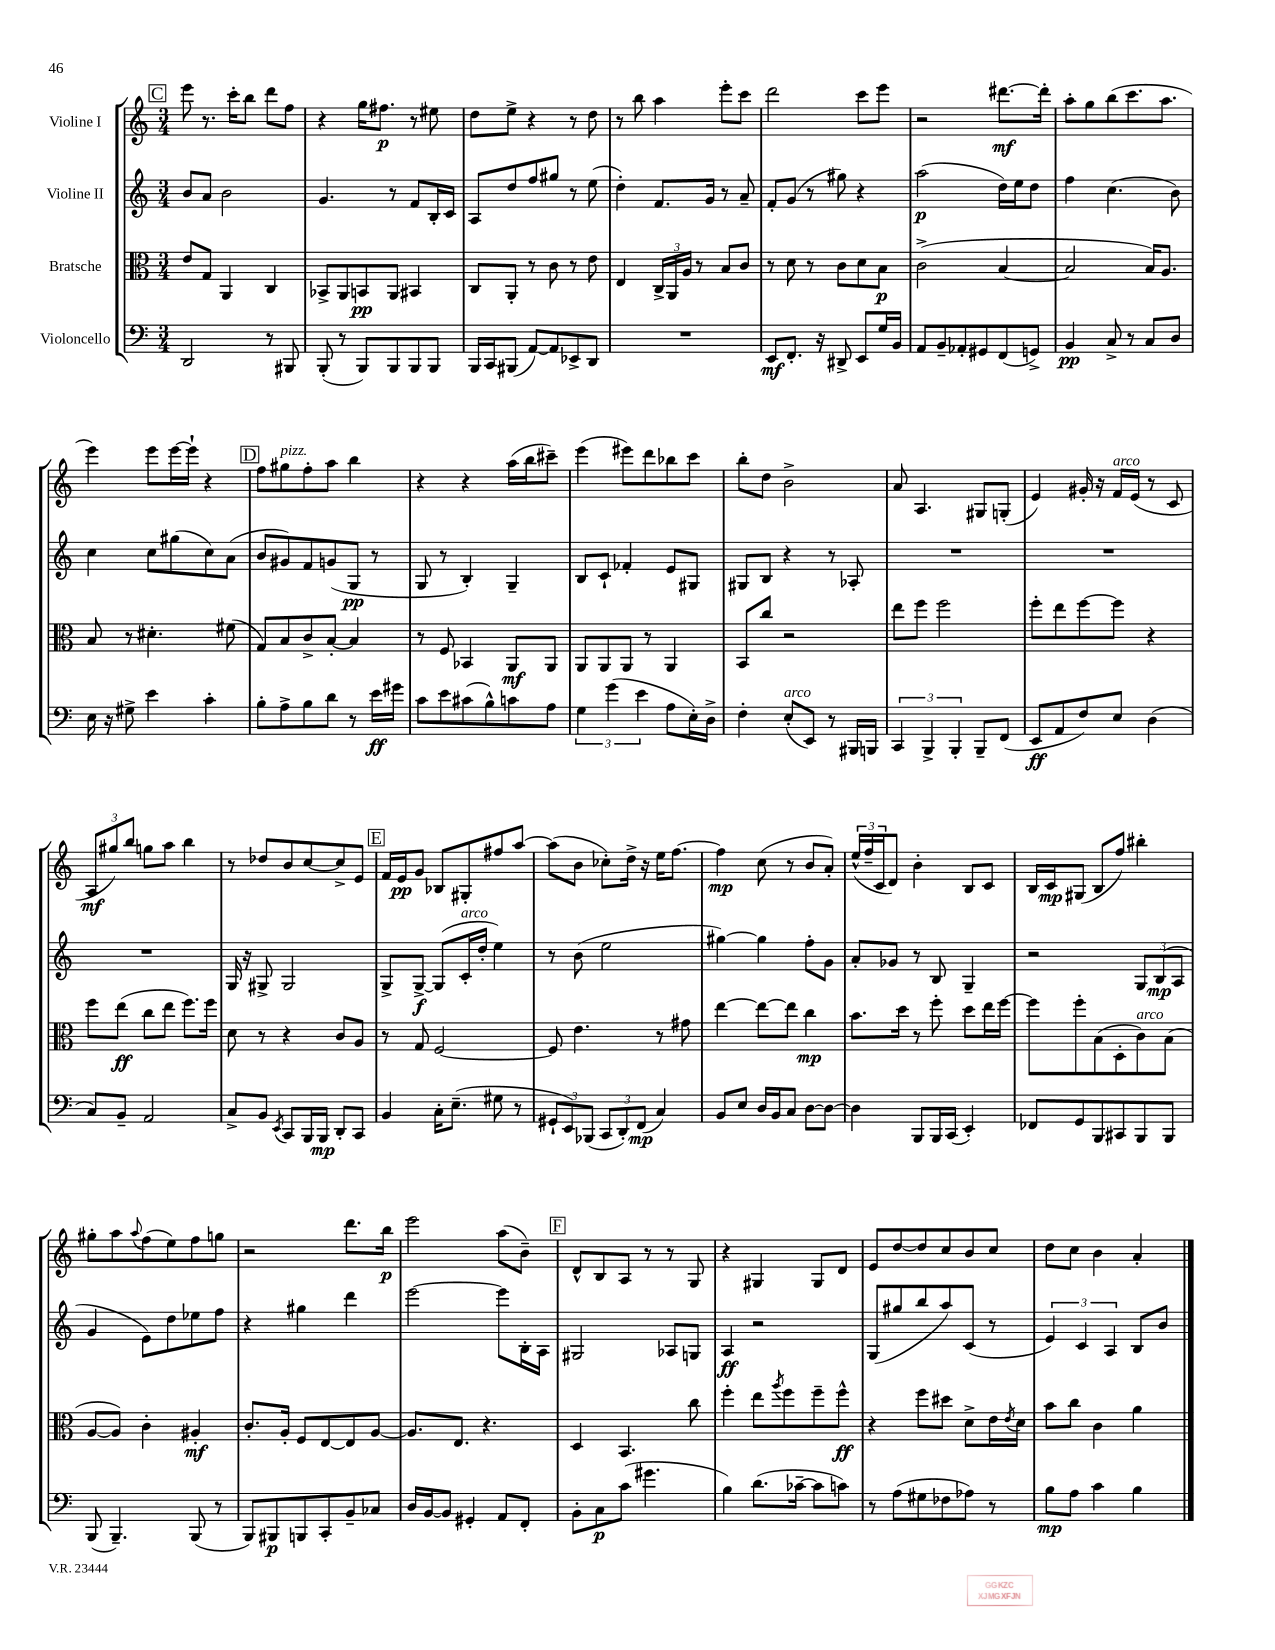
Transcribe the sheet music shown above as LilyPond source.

<<
\new StaffGroup <<
\new Staff = "s0" \with { instrumentName = "Violine I" } {
    \clef treble \key c \major \numericTimeSignature \time 3/4
    \mark \markup { \box "C" } e'''8 r8. c'''16-. b''8 d'''8 f''8 |
    r4 g''16 fis''8.\p r8 eis''8 |
    d''8 e''8-> r4 r8 d''8 |
    r8 b''8 a''4 e'''8-. c'''8 |
    d'''2 c'''8 e'''8 |
    r2 dis'''8.~\mf dis'''16-. |
    a''8-. g''8 b''8( c'''8. a''8. |
    e'''4) e'''8 e'''16~ e'''16-! r4 |
    \mark \markup { \box "D" } f''8 gis''8^\markup { \italic "pizz." } f''8-. a''8 b''4 |
    r4 r4 a''16( b''16 cis'''8--) |
    e'''4( eis'''8) d'''8 bes''8 c'''8 |
    b''8-. d''8 b'2-> |
    a'8 a4. gis8 g8-.( |
    e'4) gis'16-. r16 f'16^\markup { \italic "arco" } e'16( r8 c'8 |
    \tuplet 3/2 { a8\mf gis''8) b''8 } g''8 a''8 b''4 |
    r8 des''8 b'8 c''8~ c''8-> e'8 |
    \mark \markup { \box "E" } f'16 e'16\pp g'8 bes8 gis8-. fis''8 a''8~ |
    a''8( b'8 ces''8-.) d''16-> r16 e''16 f''8.~ |
    f''4\mp c''8( r8 b'8 a'8-.) |
    \tuplet 3/2 { e''16-^( f''16-- c'16 } d'8) b'4-. b8 c'8 |
    b16 c'16\mp gis8( b8 f''8) bis''4-. |
    gis''8-. a''8 \appoggiatura { a''8 } f''8( e''8) f''8 g''8 |
    r2 d'''8. b''16\p |
    e'''2 a''8( b'8--) |
    \mark \markup { \box "F" } d'8-^ b8 a8 r8 r8 g8 |
    r4 gis4 gis8 d'8 |
    e'8 d''8~ d''8 c''8 b'8 c''8 |
    d''8 c''8 b'4 a'4-. \bar "|." |
}
\new Staff = "s1" \with { instrumentName = "Violine II" } {
    \clef treble \key c \major \numericTimeSignature \time 3/4
    \mark \markup { \box "C" } b'8 a'8 b'2 |
    g'4. r8 f'8 b16-. c'16 |
    a8 d''8 f''8 gis''8 r8 e''8( |
    d''4-.) f'8. g'16 r8 a'8-- |
    f'8-. g'8( r8 gis''8) r4 |
    a''2\p( d''16) e''16 d''8 |
    f''4 c''4.( b'8) |
    c''4 c''8 gis''8( c''8) a'8( |
    \mark \markup { \box "D" } b'8 gis'8) f'8 g'8( g8\pp r8 |
    g8 r8 b4-.) g4-- |
    b8 c'8-! fes'4-. e'8 gis8 |
    gis8 b8 r4 r8 aes8-. |
    R2. |
    R2. |
    R2. |
    g16 r16 gis8-> gis2 |
    \mark \markup { \box "E" } g8-> g8~->\f g8( c'16-.^\markup { \italic "arco" } d''16-. e''4) |
    r8 b'8( e''2 |
    gis''4~) gis''4 f''8-. g'8 |
    a'8-. ges'8 r8 b8 g4-- |
    r2 \tuplet 3/2 { g8 b8\mp( a8 } |
    g'4 e'8) d''8 ees''8 f''8 |
    r4 gis''4 d'''4 |
    e'''2~ e'''8 b16-. a16 |
    \mark \markup { \box "F" } gis2 aes8 g8 |
    a4\ff r2 |
    g8( gis''8 b''8 a''8) c'8( r8 |
    \tuplet 3/2 { e'4) c'4 a4 } b8 b'8 \bar "|." |
}
\new Staff = "s2" \with { instrumentName = "Bratsche" } {
    \clef alto \key c \major \numericTimeSignature \time 3/4
    \mark \markup { \box "C" } e'8 g8 a,4 c4 |
    bes,8-> a,8 b,8\pp a,8 bis,4 |
    c8 a,8-. r8 c'8 r8 e'8 |
    e4 \tuplet 3/2 { c16-> a,16 a16 } r8 b8 c'8 |
    r8 d'8 r8 c'8 d'8 b8\p |
    c'2->( b4~ |
    b2 b16) a8. |
    b8 r8 dis'4.-. fis'8( |
    \mark \markup { \box "D" } g8) b8 c'8-> b8~-. b4 |
    r8 f8 bes,4 a,8\mf a,8 |
    a,8 a,8 a,8 r8 a,4 |
    b,8 c''8 r2 |
    e''8 f''8 f''2 |
    f''8-. e''8 f''8~ f''8 r4 |
    f''8 e''8\ff( c''8 e''8 f''8.) f''16 |
    d'8 r8 r4 c'8 a8 |
    \mark \markup { \box "E" } r8 g8 f2~ |
    f8 e'4. r8 gis'8 |
    e''4~ e''8~ e''8 c''4\mp |
    b'8. d''16 r8 f''8-. d''8 e''16 f''16~ |
    f''8 f''8-. b8( d8-. c'8^\markup { \italic "arco" }) b8( |
    a8~ a8) c'4-. ais4-.\mf |
    c'8.-. a16-. f8 e8~ e8 a8~ |
    a8. e8. r4. |
    \mark \markup { \box "F" } d4 b,4. c''8 |
    f''4-. e''8 \acciaccatura { a''8 } f''8 f''8-- f''8-^\ff |
    r4 f''8 dis''8 d'8-> e'16 \acciaccatura { e'8 } d'16 |
    b'8 c''8 c'4 a'4 \bar "|." |
}
\new Staff = "s3" \with { instrumentName = "Violoncello" } {
    \clef bass \key c \major \numericTimeSignature \time 3/4
    \mark \markup { \box "C" } d,2 r8 bis,,8 |
    b,,8-.( r8 b,,8) b,,8 b,,8 b,,8 |
    b,,16 c,16 bis,,8( a,8~) a,8 ees,8-> d,8 |
    R2. |
    e,8\mf f,8.-. r16 dis,8-> e,8 g16 b,16 |
    a,8 b,8-- aes,8-. gis,8 f,8( g,8->) |
    b,4\pp c8-> r8 c8 d8 |
    e16 r16 gis8-> e'4 c'4-. |
    \mark \markup { \box "D" } b8-. a8-> b8 d'8 r8 e'16\ff gis'16 |
    c'8 e'8 cis'8( b8-^) c'8 a8 |
    \tuplet 3/2 { g4 g'4( e'4 } a8 e16-.) d16-> |
    f4-. e8-.^\markup { \italic "arco" }( e,8) r8 bis,,16 b,,16 |
    \tuplet 3/2 { c,4 b,,4-> b,,4-. } b,,8-- f,8( |
    e,8\ff a,8 f8) e8 d4( |
    c8) b,8-- a,2 |
    c8-> b,8 \acciaccatura { e,8 } c,8 b,,16 b,,16\mp d,8-. c,8 |
    \mark \markup { \box "E" } b,4 c16-. e8.--( gis8 r8 |
    \tuplet 3/2 { gis,8-! e,8) bes,,8( } \tuplet 3/2 { c,8 d,8-.) f,8\mp( } c4) |
    b,8 e8 d16 b,16 c8 d8~ d8~ |
    d4 b,,8 b,,16 c,16( e,4-.) |
    fes,8 g,8 b,,8 cis,8 b,,8 b,,8 |
    b,,8( b,,4.--) b,,8( r8 |
    b,,8) bis,,8\p b,,8 c,8-. b,8-- ces8 |
    d16 b,16~ b,8 gis,4-. a,8 f,8-. |
    \mark \markup { \box "F" } b,8-. c8\p c'8( gis'4. |
    b4) d'8.( ces'16~-- ces'8 c'8) |
    r8 a8( gis8 fes8 aes8) r8 |
    b8\mp a8 c'4 b4 \bar "|." |
}
>>
>>
\layout { \context { \Score \remove "Bar_number_engraver" } }
